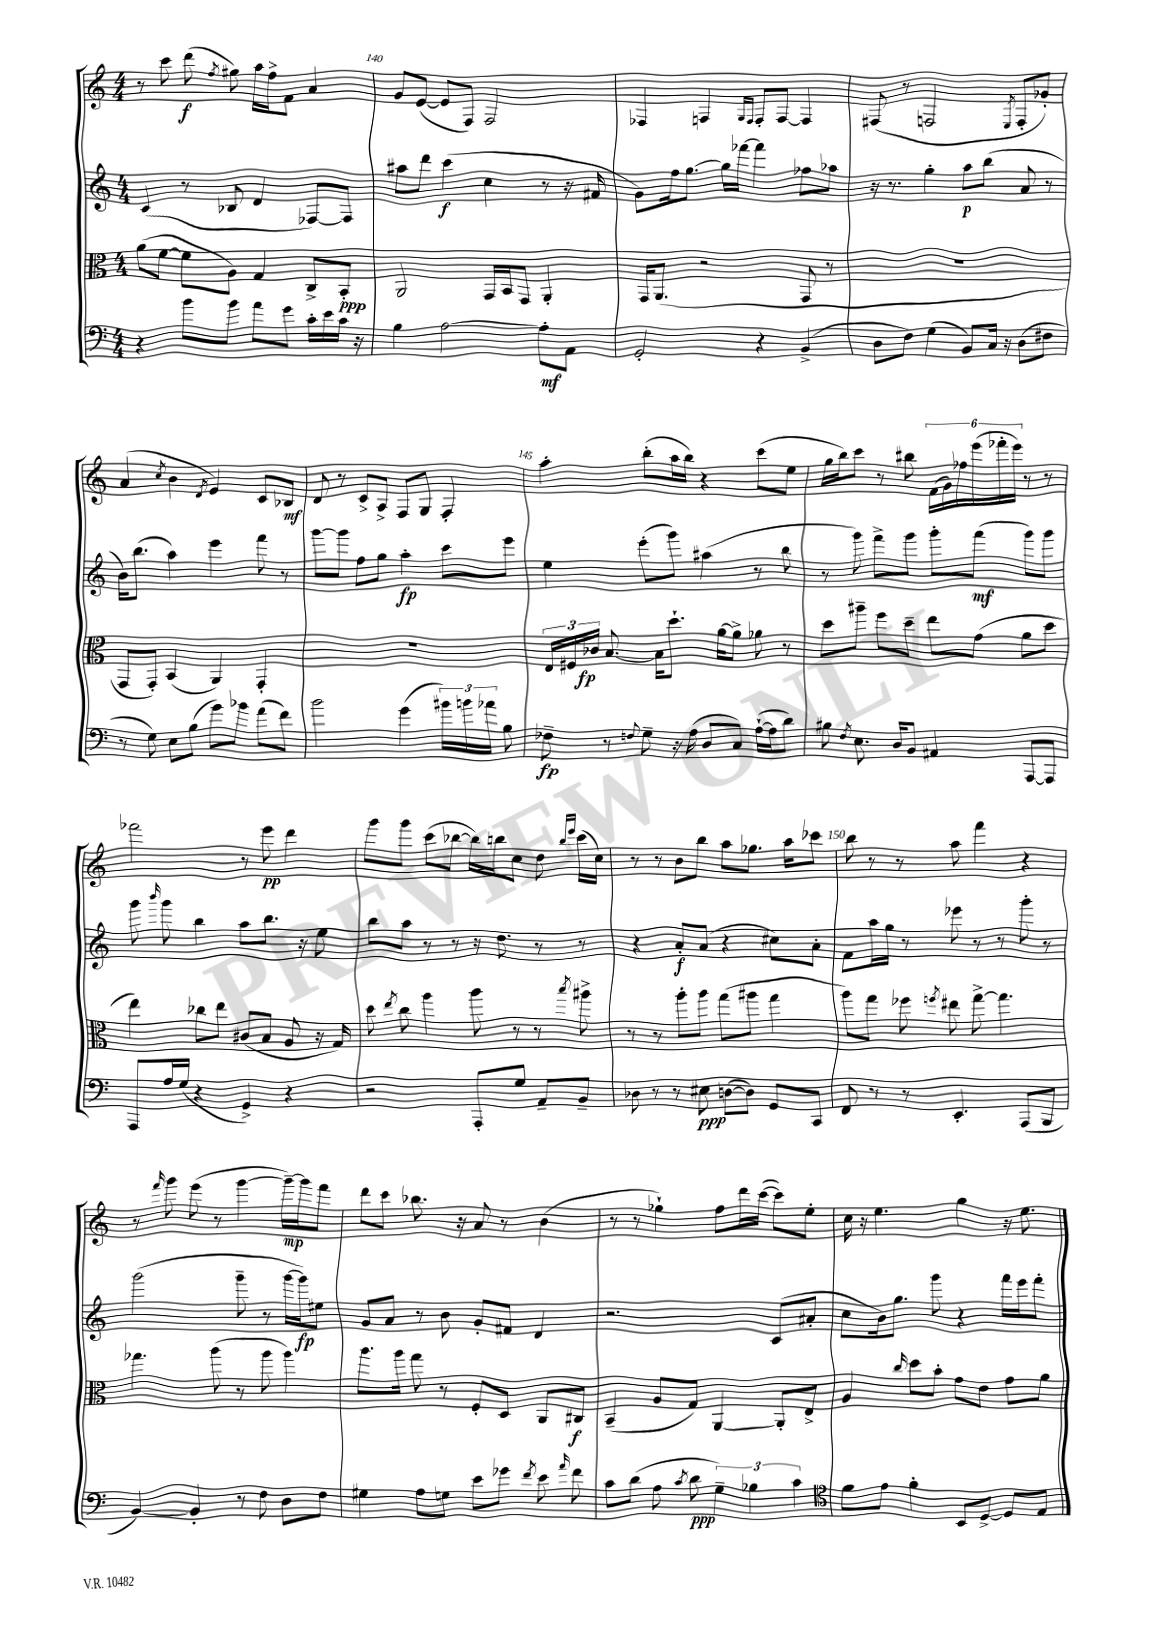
<<
\new StaffGroup <<
\new Staff = "s0" {
    \clef treble \key c \major \numericTimeSignature \time 4/4
    \autoBeamOff r8 c'''8 d'''8\f( \acciaccatura { f''8 } gis''8) a''16[ f''16-> f'8] a'4 |
    g'8[ e'8]~( e'8[ f8]) f2 |
    fes4 f4 \grace { g16[ f16] } f8[-. f8]~ f4 |
    fis8( r8 f2 \acciaccatura { e8 } f8[-. ges'8]-.) |
    a'4( \acciaccatura { c''8 } b'4 \acciaccatura { d'8 } e'4) c'8[ bes8]\mf |
    d'8 r8 c'8[-> a8]-> f8[ g8] f4-. |
    a''4-. b''8[-.( a''16 b''16]) r4 c'''8[( e''8] |
    g''16[ b''16) c'''8] r8 bis''8 \tuplet 6/4 { f'16[( g'16) fes''16 e'''16( fes'''16-. e'''16]) } r8 r8 |
    fes'''2 r8 e'''8\pp d'''4 |
    g'''8[ g'''8] c'''8[( bes''8]~ bes''16[) b''16 c''8] d''8 \grace { b''16[ e'''16] } c'''16[( c''16]) |
    r8 r8 b'8[ b''8] a''8[ ges''8.] a''16[ ces'''8] |
    b''8 r8 r8 a''8 f'''4 r4 |
    r8 \grace { f'''16 } g'''8 e'''8( r8 g'''4~ g'''16[~--\mp) g'''16 f'''8] |
    d'''8[ c'''8] bes''8. r16 a'8 r8 b'4( |
    r8 r8 ges''4-!) f''8[ d'''16 c'''16]~( c'''8[) e''8]-. |
    c''16 r16 e''4. g''4 r16 e''8. \bar "|." |
}
\new Staff = "s1" {
    \clef treble \key c \major \numericTimeSignature \time 4/4
    \autoBeamOff c'4( r8 bes8 d'4 fes8[~) fes8] |
    ais''8[ d'''8] c'''4\f( c''4 r8 r16 fis'16 |
    g'8[) f''16 g''8.]~ g''16[ fes'''16]~ fes'''4 fes''8[ aes''8] |
    r16 r8. g''4-. a''8[\p b''8]( a'8 r8 |
    b'16[) b''8.]( a''4) e'''4 f'''8 r8 |
    g'''8[~ g'''8] f''8[ g''8] a''4-.\fp c'''8[ e'''8] |
    e''4 e'''8[-.( g'''8]) ais''4( r8 b''8 |
    r8 g'''8) f'''8[-> g'''8] g'''8[-. f'''8]\mf( g'''8[) g'''8] |
    g'''8 \grace { b'''16 } g'''8 b''4 a''8[ b''8.] r16 e''8 |
    b''8[ a''8] r8 r8 r16 d''8. r8 r8 |
    r4 a'8[-.\f a'8]( r4 cis''8[) a'8]-. |
    f'8[ a''16 g''16] r8 ees'''8 r8 r8 g'''8-. r8 |
    g'''2( g'''8-- r8 g'''16[~ g'''16\fp) eis''8] |
    g'8[ a'8] r8 b'8 g'8[-. fis'8] d'4 |
    r2. c'8[( ais'8]-. |
    c''8[ b'16) g''8.] g'''8 r4 f'''16[ e'''16 f'''8]-. \bar "|." |
}
\new Staff = "s2" {
    \clef alto \key c \major \numericTimeSignature \time 4/4
    \autoBeamOff a'8[( f'8]~ f'8[ a8]) g4 c8[-> b,8]-.\ppp |
    a,2 g,16[ b,16 g,8] a,4-. |
    g,16[ a,8.]( r2 g,8 r8 |
    R1 |
    g,8[ g,8]-.) b,4( a,4) g,4-. |
    R1 |
    \tuplet 3/2 { e16[ fis16 ces'16]\fp } b8.~ b16[ d''8.]-! a'16[~ a'8]-> aes'8 r8 |
    d''8[ ais''8]-- f''8[ d''8]-- e''8[ g'8]( a'8[ d''8] |
    e''4) ces''8[ e''8] cis'8[( b8] a8 r16 g16) |
    d''8 \acciaccatura { e''8 } c''8 a''4 a''8 r8 r8 \acciaccatura { b''8 } ais''8-> |
    r8 r8 a''8[-. a''8] g''8[( ais''8] g''4 |
    a''8[) g''8] fes''8 \acciaccatura { f''8 } eis''8 g''8~-> g''4. |
    ges''4. a''8( r8 a''8 a''4) |
    a''8.[ a''16] g''8 r8 f8[-. d8] a,8[ cis8]\f |
    b,4--( a8[ g8]) a,4~ a,8[-. e8]-> |
    a4 \grace { c''16 } d''8[ b'8]-. g'8[ e'8] g'8[ a'8] \bar "|." |
}
\new Staff = "s3" {
    \clef bass \key c \major \numericTimeSignature \time 4/4
    \autoBeamOff r4 b'8[ b'8] a'8[ g'8] c'16[-. e'16 c'16] r16 |
    b4 a2~ a8[-.\mf a,8] |
    g,2-. r4 b,4->( |
    d8[ f8]) g4( b,8[) c16] r16 d8[( fis8] |
    r8 g8) e8[ b8]( g'8[) bes'8] a'8[( f'8]) |
    b'2 g'4( \tuplet 3/2 { bis'16[) b'16 aes'16] } b8 |
    fes8--\fp r8 \appoggiatura { f8 } g8-- r16 a16( d8[ c8]) a16[~-!( a16 d'8]) |
    bis8 \acciaccatura { f8 } e8. d16[ b,8] ais,4 a,,8[~ a,,8] |
    a,,8[ a16 g16]( r4 g,4->) r4 |
    r2 a,,8[-. g8] a,8[-- b,8]-- |
    des8 r8 r8 eis8\ppp d8[~( d8]) g,8[ c,8] |
    f,8 r8 r8 e,4.-. a,,8[( b,,8] |
    b,4~) b,4-. r8 f8 d8[ f8] |
    gis4 a8[ g8] e'8[ ges'8] \acciaccatura { f'8 } e'8 \grace { a'16 } f'8 |
    c'8[ d'8]( a8 \acciaccatura { c'8 } d'8\ppp \tuplet 3/2 { g4--) bes4 c'4 } |
    \clef tenor f'8[ e'8] f'4-. b,8[ d8]~-> d8[ e8] \bar "|." |
}
>>
>>
\layout { \context { \Score currentBarNumber = #139 \override BarNumber.break-visibility = ##(#f #t #t) barNumberVisibility = #(every-nth-bar-number-visible 5) } }
